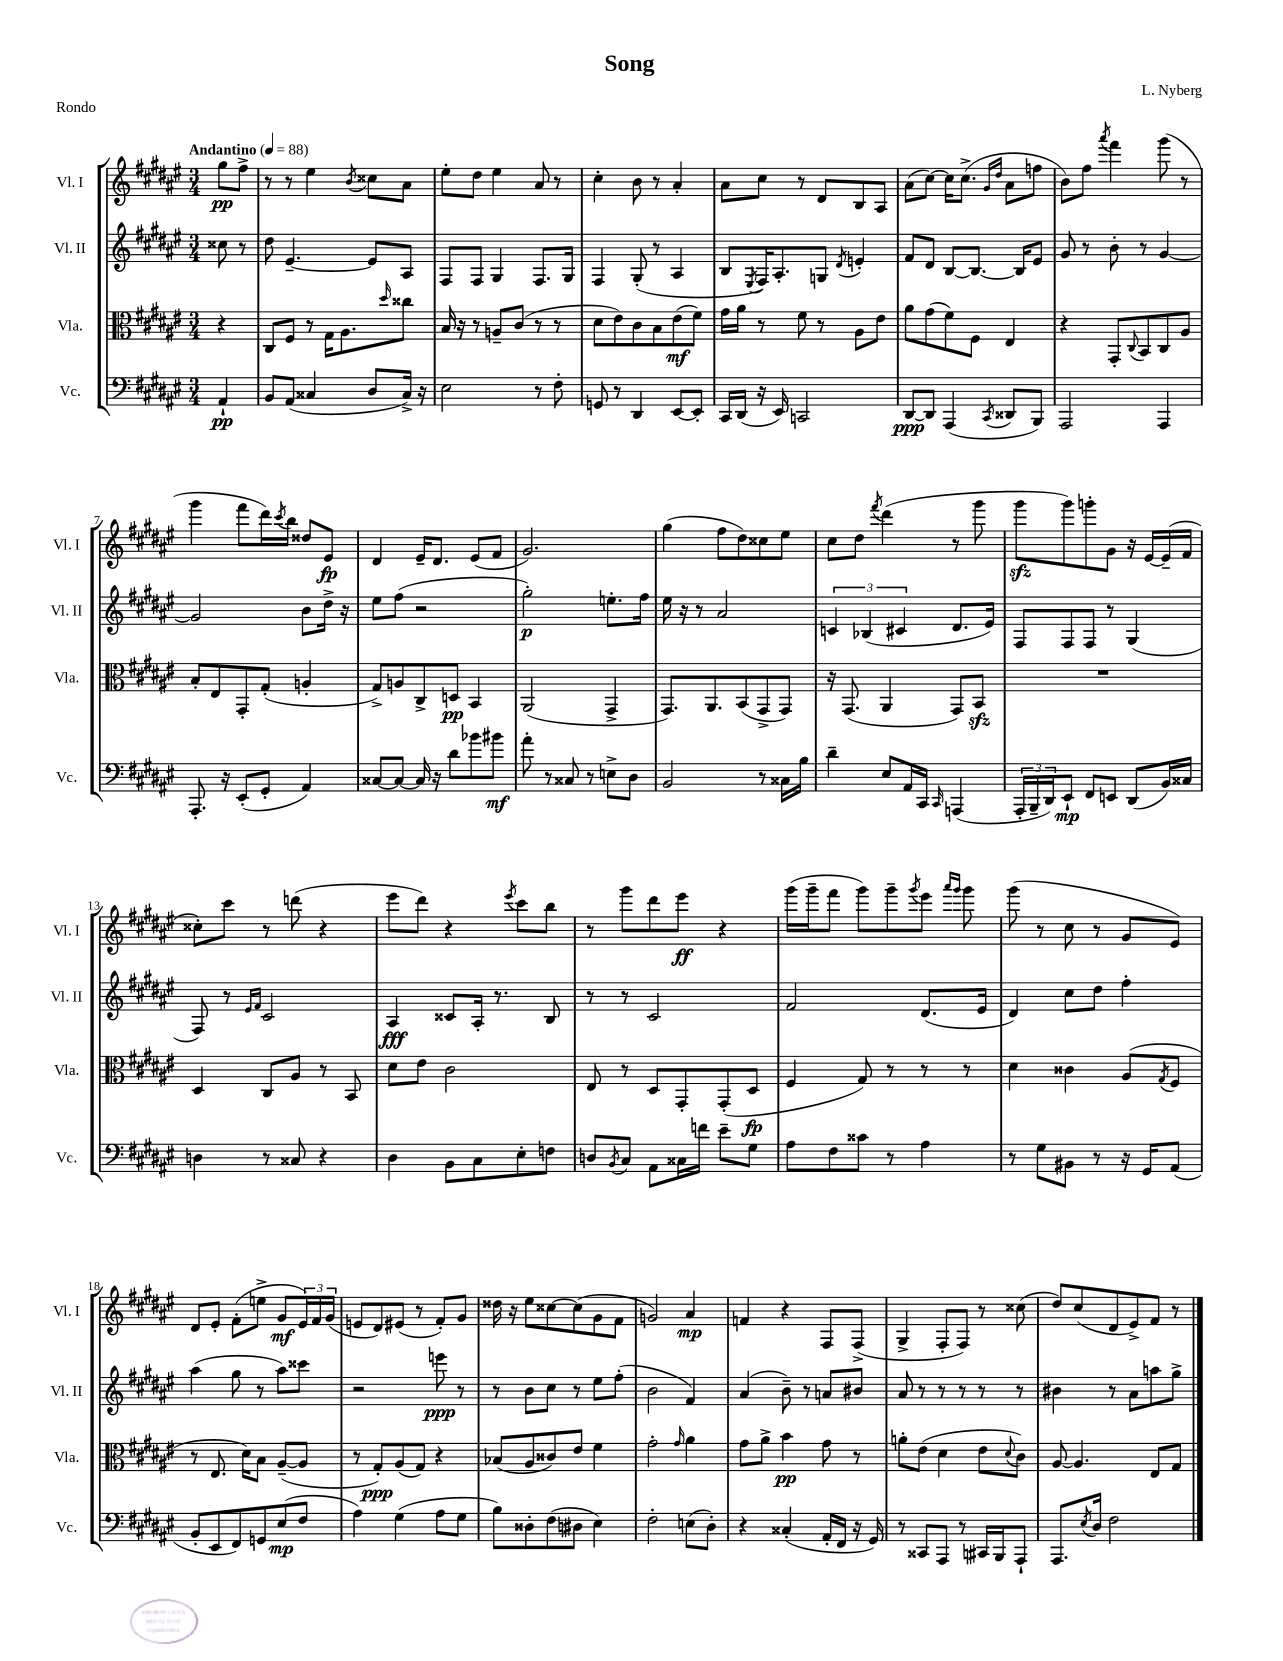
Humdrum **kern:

**kern	**kern	**kern	**kern
*staff4	*staff3	*staff2	*staff1
*clefF4	*clefC3	*clefG2	*clefG2
*k[f#c#g#d#a#e#]	*k[f#c#g#d#a#e#]	*k[f#c#g#d#a#e#]	*k[f#c#g#d#a#e#]
*M3/4	*M3/4	*M3/4	*M3/4
*MM88	*MM88	*MM88	*MM88
4AA#`	4r	8cc##	8gg#
.	.	8r	8ff#^
=	=	=	=
8BB	8C#	8dd#	8r
(8AA#	8F#	[4.e#~	8r
4C##	8r	.	4ee#
.	16G#	.	.
.	8.A#	.	.
.	.	.	8qb
8D#	.	8e#]	8cc##
.	16qqdd#	.	.
16C##^)	8cc##	8A#	8a#
16r	.	.	.
=	=	=	=
2E#	16B	8F#	8ee#'
.	16r	.	.
.	8r	8F#	8dd#
.	8A~	4G#	4ee#
.	(8c#	.	.
8r	8r	8.F#	8a#
8F#'	8r	.	8r
.	.	16G#	.
=	=	=	=
8GG	8d#	4F#	4cc#'
8r	8e#)	.	.
4DD#	8c#	(8G#'	8b
.	8B	8r	8r
[8EE#	(8e#	4A#	4a#'
8EE#']	8f#)	.	.
=	=	=	=
16CC#	16g#	8B	8a#
(16DD#	16a#	.	.
.	.	8qE#	.
16r	8r	16F#)	8cc#
16EE#)	.	8.A#'	.
2CC	8f#	.	8r
.	8r	8G	8d#
.	.	8qd#	.
.	8A#	4e'	8B
.	8e#	.	8A#
=	=	=	=
[8DD#	8a#	8f#	(8a#
8DD#]	(8g#	8d#	[8cc#)
(4AAA#	8f#)	[8B	16cc#]
.	.	.	(8.cc#^
.	8F#	8.B_	.
.	.	.	16qqg#
8qCC#	.	.	16qqdd#
8DD##	4E#	.	8a#
.	.	16B]	.
8BBB)	.	8e#	8ff
=	=	=	=
2AAA#	4r	8g#	8b)
.	.	8r	8ff#
.	.	.	8qaaa#
.	8GG#'	8b'	4fff#
.	8qqC#	.	.
.	8BB	8r	.
4AAA#	8C#	[4g#	(8ggg#
.	8A#	.	8r
=	=	=	=
8.AAA#'	8B'	2g#]	4ggg#
.	8E#	.	.
16r	.	.	.
(8EE#'	8GG#'	.	8fff#
8GG#'	(8G#'	.	16ddd#)
.	.	.	8qccc#
.	.	.	16bb
4AA#)	4A'	8b	8dd##
.	.	16dd#^	8e#
.	.	16r	.
=	=	=	=
[8C##	8G#^)	8ee#	4d#
8C##_	8A	(8ff#	.
16C##]	8C#^	2r	16e#~
16r	.	.	8.d#
8d#	8D	.	.
8b-	4BB	.	(8e#
8b#	.	.	8f#
=	=	=	=
8a#'	(2AA#	2gg#')	2.g#)
8r	.	.	.
8C##	.	.	.
8r	.	.	.
8E^	4GG#^	8.ee'	.
8D#	.	.	.
.	.	16ff#	.
=	=	=	=
2BB	8.GG#)	16ee#	(4gg#
.	.	16r	.
.	.	8r	.
.	8.AA#	.	.
.	.	2a#	8ff#
.	(8BB	.	8dd#)
8r	8GG#^	.	8cc##
16C##	8GG#)	.	8ee#
16B	.	.	.
=	=	=	=
4d#~	16r	6c	8cc#
.	(8.GG#	.	.
.	.	.	8dd#
.	.	(6B-	.
.	.	.	8qfff#
8E#	4AA#	.	(4ddd#
.	.	6c#	.
16AA#	.	.	.
16CC#	.	.	.
16qqCC#	.	.	.
(4AAA	8GG#)	8.d#	8r
.	8BB	.	8ggg#
.	.	16e#)	.
=	=	=	=
24AAA#'	2.r	8F#	8ggg#
24BBB~	.	.	.
24DD#)	.	.	.
8EE#`	.	8F#	8ggg#)
8FF#	.	8F#	8ggg'
8EE	.	8r	8g#
(8DD#	.	(4G#	16r
.	.	.	[16e#
16BB)	.	.	(16e#~]
16C##	.	.	16f#
=	=	=	=
4D	4D#	8F#)	8cc##')
.	.	8r	8ccc#
.	.	16qqe#	.
.	.	16qqf#	.
8r	8C#	2c#	8r
8C##	8A#	.	(8ddd
4r	8r	.	4r
.	8BB	.	.
=	=	=	=
4D#	8d#	4A#	8eee#
.	8e#	.	8ddd#)
8BB	2c#	8c##	4r
8C#	.	16A#'	.
.	.	8.r	.
.	.	.	8qeee#
8E#'	.	.	8ccc#
8F	.	8B	8bb
=	=	=	=
8D	8E#	8r	8r
8qBB	.	.	.
8C#	8r	8r	8ggg#
8AA#	8D#	2c#	8ddd#
16C##	8GG#'	.	8eee#
16f	.	.	.
8e#~	(8GG#'	.	4r
8G#	8D#	.	.
=	=	=	=
8A#	4F#	2f#	(16ggg#
.	.	.	16ggg#~
8F#	.	.	8fff#
8c##	8G#)	.	8ggg#)
8r	8r	.	8ggg#~
.	.	.	8qggg#
4A#	8r	(8.d#	8eee#
.	.	.	16qqaaa#
.	.	.	16qqggg#
.	8r	.	8ggg#
.	.	16e#	.
=	=	=	=
8r	4d#	4d#)	(8ggg#
8G#	.	.	8r
8BB#	4c##	8cc#	8cc#
8r	.	8dd#	8r
16r	(8A#	4ff#'	8g#
16GG#	.	.	.
.	8qG#	.	.
(8AA#	8F#	.	8e#)
=	=	=	=
8BB'	8r	(4aa#	8d#
8EE#	8.E#	.	8e#'
8FF#)	.	8gg#	(8f#'
.	16d#)	.	.
8GG	8B	8r	8ee^
(8E#	([8A#~	8aa#)	8g#
8F#	8A#]	8ccc##	24e#)
.	.	.	24f#
.	.	.	(24g#
=	=	=	=
4A#)	8r	2r	8e
.	8G#')	.	8d#)
(4G#	(8A#	.	(8e#
.	8G#)	.	8r
8A#	4r	8eee	8f#')
8G#	.	8r	8g#
=	=	=	=
8B)	(8B-	8r	16dd##
.	.	.	16r
8D##'	8A#	8b	8ee#
(8F#	8c##)	8cc#	[8cc##
8D#	8e#	8r	(8cc##]
4E#)	4f#	8ee#	8g#
.	.	(8ff#'	8f#
=	=	=	=
2F#'	2g#'	2b	2g)
.	16qqg#	.	.
(8E	4a#	4f#)	4a#
8D#')	.	.	.
=	=	=	=
4r	8g#	(4a#	4f
.	8a#^	.	.
(4C##'	4b	8b~)	4r
.	.	8r	.
16AA#'	8g#	8a	8F#
16FF#	.	.	.
16r	8r	8b#	(8F#^
16GG#)	.	.	.
=	=	=	=
8r	8a'	8a#	4G#^
8CC##	(8e#	8r	.
8AAA#	4d#	8r	8F#'
8r	.	8r	8F#)
16CC#	8e#	8r	8r
16BBB	.	.	.
.	8qqd#	.	.
8AAA#`	8c#)	8r	(8cc##
=	=	=	=
8.AAA#	[8A#	4b#	8dd#)
.	4.A#]	.	(8cc#
8qE#	.	.	.
16D#	.	.	.
2F#	.	8r	8d#
.	.	8a#	8e#^)
.	8E#	8aa	8f#
.	8G#	8gg#^	8r
==	==	==	==
*-	*-	*-	*-
